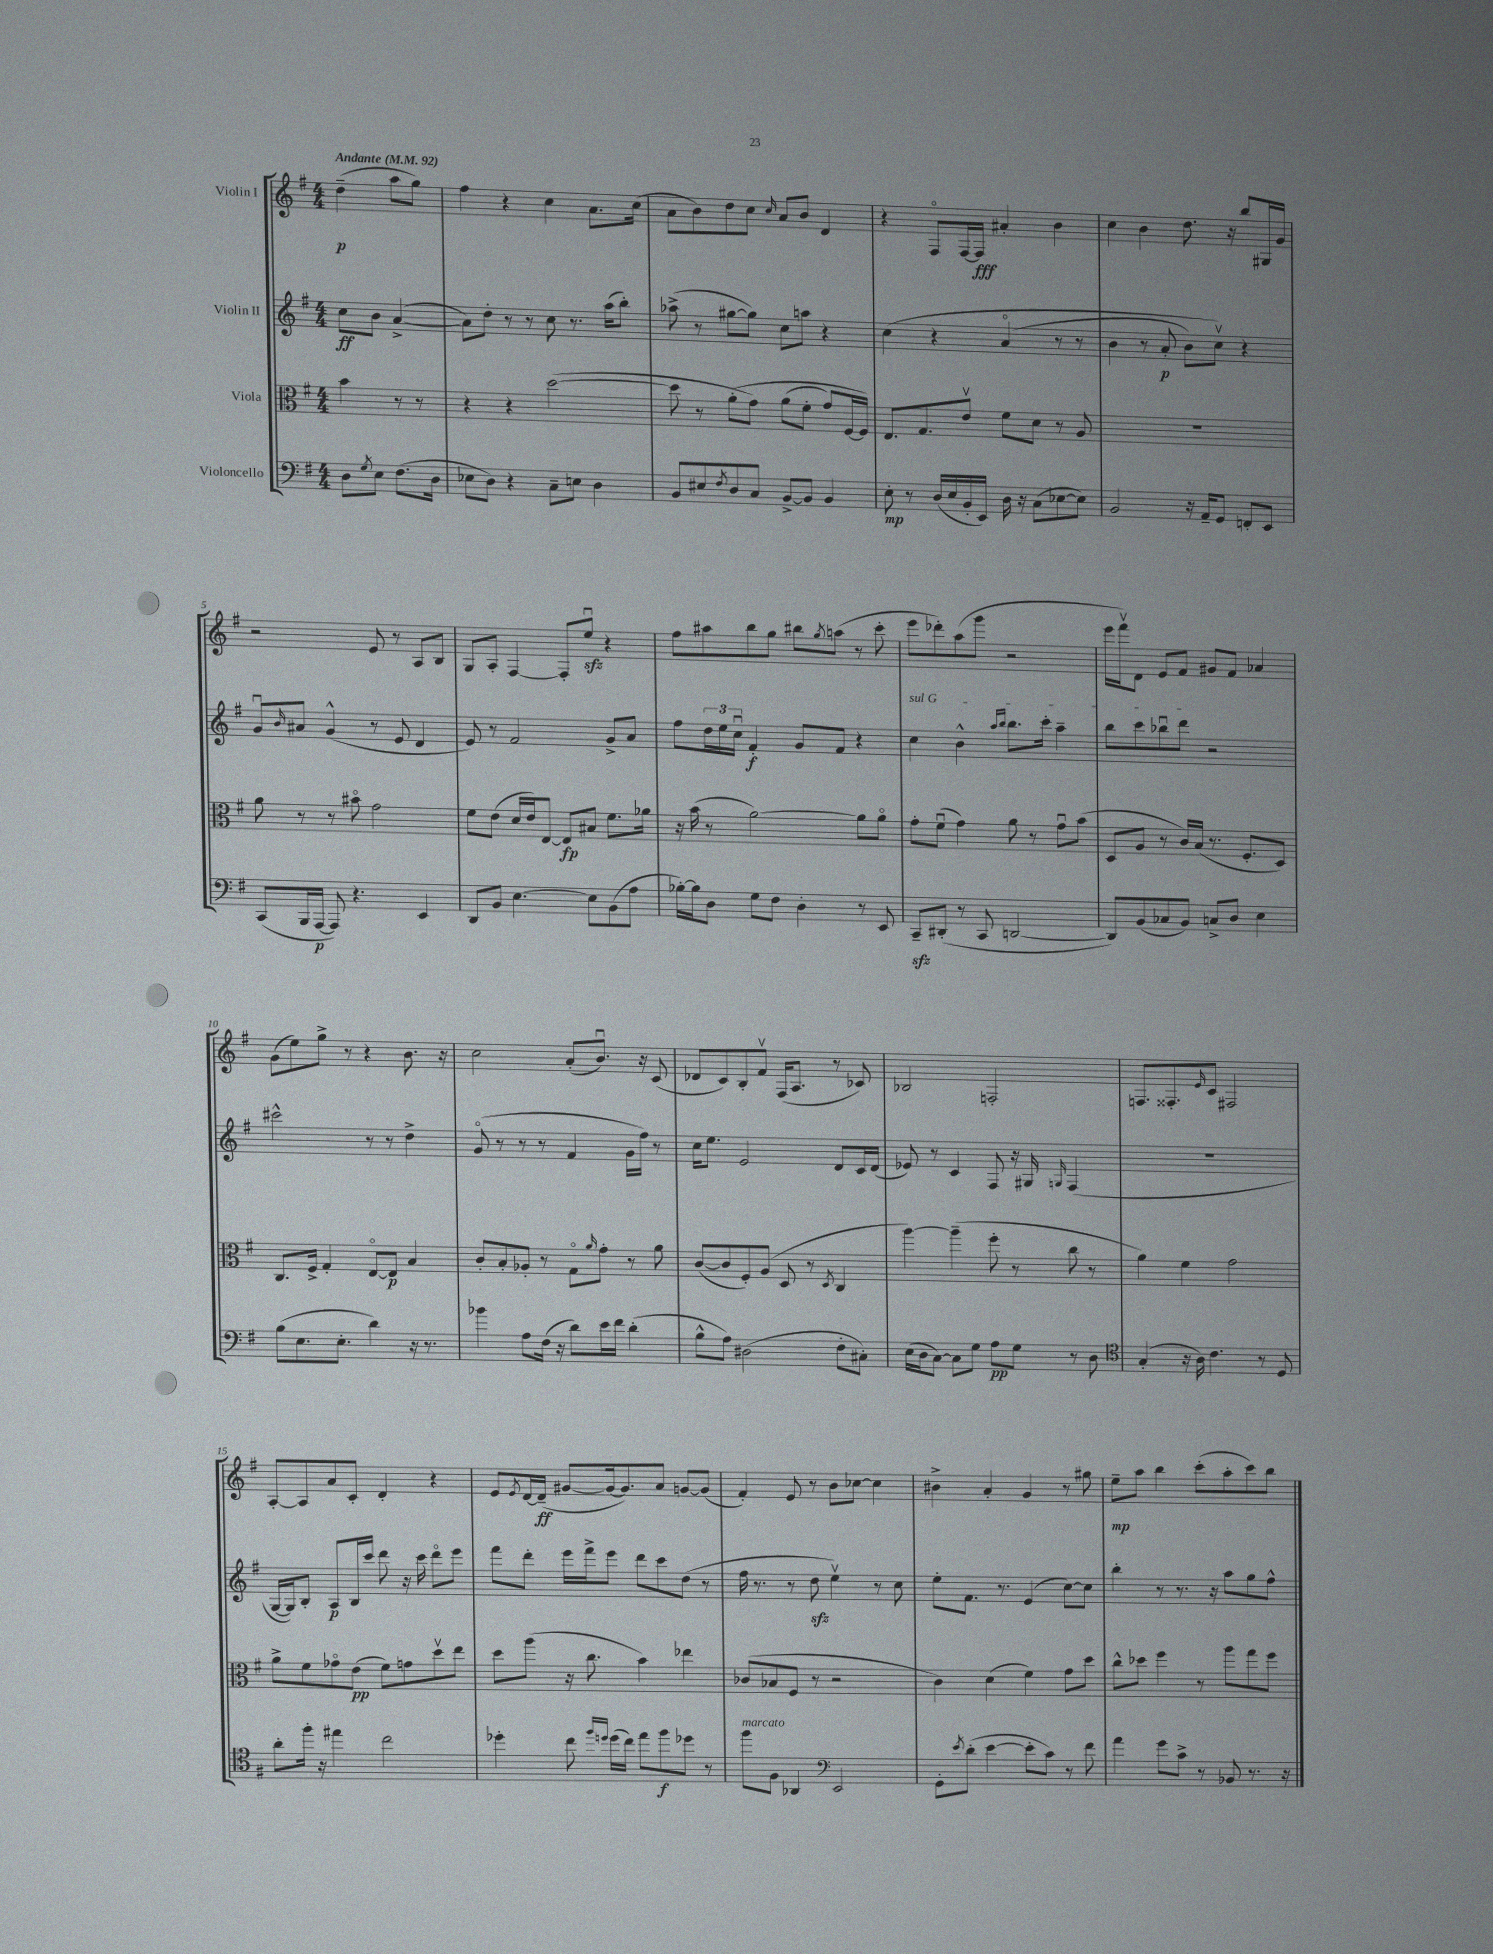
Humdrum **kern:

**kern	**kern	**kern	**kern
*staff4	*staff3	*staff2	*staff1
*clefF4	*clefC3	*clefG2	*clefG2
*k[f#]	*k[f#]	*k[f#]	*k[f#]
*M4/4	*M4/4	*M4/4	*M4/4
*MM92	*MM92	*MM92	*MM92
8D\L	4b\	8cc\L	(4dd~\
8qG/	.	.	.
8E\J	.	8b\J	.
(8.F#\L	8r	([4a^/	8aa\L
.	8r	.	8gg\J)
16D\Jk	.	.	.
=	=	=	=
8E-\L	4r	8a\]L)	4ff#\
8D\J)	.	8dd'\J	.
4r	4r	8r	4r
.	.	8r	.
8C~\L	([2dd\	8cc\	4cc\
8E\J	.	8.r	.
4D\	.	.	8.a\L
.	.	(16aa\LK	.
.	.	8bb'\J)	.
.	.	.	(16cc\Jk
=	=	=	=
8BB/L	8dd\]	(8aa-^\	8a\L
8E#/	8r	8r	8b\)
8qF#/	.	.	.
8D/	&(8a'\L	[8gg#\L	8dd\
8C/J	8g\J)	8gg#\]J)	8cc\J
.	.	.	16qqcc/
[8BB^/L	(8a\L	8cc\L	8a/L
8BB/]J	8f#'\J	8aa\J	8b/J
4BB/	8g/L)	4r	4d/
.	[16F#/L	.	.
.	16F#/]JJ&)	.	.
=	=	=	=
8E'\	8.E/L	&(4cc\	4r
8r	.	.	.
.	8.G/	.	.
(16D/LL	.	4r	8F#o/L
16E/	.	.	.
16BB'/	8ev/J	.	[16F#/L
16EE/JJ)	.	.	16F#/]JJ
16D\	8f#\L	(4ao/	4a#'/
16r	.	.	.
(8C\L	8d\J	.	.
[8E-\	8r	8r	4b\
8E-\]J)	8A/	8r	.
=	=	=	=
2BB/	1r	4b\	4cc\
.	.	8r	4b\
.	.	8a'/	.
16r	.	8b\L)	8.dd\
16AA~/LK	.	.	.
8GG/J	.	8ccv\J&)	.
.	.	.	16r
8FF'/L	.	4r	8bb/L
8EE/J	.	.	16G#/L
.	.	.	16g/JJ
=	=	=	=
(8CC/L	8a\	8gu/L	2r
.	.	16qqb/	.
16BBB/L	8r	8a#/J	.
[16AAA/JJ	.	.	.
8AAA/])	8r	(4g^^/	.
4.r	8b#o\	.	.
.	2g\	8r	8e/
.	.	8e/	8r
4EE/	.	4d/	8A/L
.	.	.	8B/J
=	=	=	=
8DD/L	8f#\L	8e/)	8G/L
8BB/J	(8e\J	8r	8A'/J
[4.E\	16d/LL	2f#/	[4F#/
.	16e/J)	.	.
.	[8E/J	.	.
.	8E/]L	.	8F#'/]L
8E\]L	8B#/J	.	8eeu/J
(8BB\	8.f#\L	8g^/L	4r
8A\J	.	8a/J	.
.	16a-\Jk	.	.
=	=	=	=
[16B-'\LL)	16r	8ff#\L	8ff#\L
16B-\]J	(16b\	.	.
8D\J	8r	24dd\L	8aa#\
.	.	24ee\	.
.	.	24ccu\JJ	.
8G\L	[2a\)	4f#'/	8bb\
8F#\J	.	.	8gg\J
4D'\	.	8g/L	8bb#\L
.	.	.	8qgg/
.	.	8f#/J	(8aa\J
8r	8a\]L	4r	8r
8EE/	8ao\J	.	8ccc'\
=	=	=	=
8CC~/L	8g'\L	4cc\	8eee\L
(8DD#'/J	(8f#u\J	.	8ddd-'\)
8r	4g\)	4b^^\	(8aa\
8CC/	.	.	8ggg\J
.	.	16qqaa/LL	.
.	.	16qqbb/JJ	.
[2DD/	8a\	8.bb\L	2r
.	8r	.	.
.	.	16ccc'\Jk	.
.	8gu\L	4aa~\	.
.	(8b\J	.	.
=	=	=	=
8DD/]L)	8D/L	8bb\L	16eee\LL
.	.	.	16fff#v\J)
(8BB/	8A/J	8ccc\	8d\J
8C-/	8r	8bb-u\	8e/L
8BB/J)	16c/LL)	8ddd\J	8f#/J
.	(16B/JJ	.	.
8C^/L	8.r	2r	8g#/L
8D/J	.	.	8f#/J
.	8.F#'/L	.	.
4E\	.	.	4a-/
.	8D/J)	.	.
=	=	=	=
(8B\L	8.C/L	2ccc#^^\	(8g\L
8.E\	.	.	8ee\)
.	16F#^/Jk	.	.
.	4G'/	.	8gg^\J
8.E'\J	.	.	.
.	.	.	8r
4d\)	[8Eo/L	8r	4r
.	8E/]J	8r	.
16r	4B/	4dd^\	8.b\
8.r	.	.	.
.	.	.	16r
=	=	=	=
4b-\	8c'/L	(8go/	2cc\
.	8B'/	8r	.
8A\L	8A-'/J	8r	.
(16F#\Jk	8r	8r	.
16r	.	.	.
8d\L)	8Go\L	4f#/	(8a'/L
.	16qqa/	.	.
16e\L	8g'\J	.	8.bu/J)
16f#\JJ	.	.	.
(4d'\	8r	16g\LL	.
.	.	16ff#\JJ)	16r
.	8a\	8r	(8c/
=	=	=	=
8B^^\L	([8c/L	16cc\LK	8d-/L
.	.	8.ee\J	.
8A\J)	8c/]	.	8c/)
(2D#\	8F#'/)	2e/	8B'/
.	(8A/J	.	8f#v/J
.	8D/	.	(16F#/LK
.	.	.	8.A/J
.	8r	.	.
.	8qD/	.	.
8F#'\L	4C/	8d/L	8r
8C#'\J)	.	16c/L	8c-/)
.	.	(16d/JJ	.
=	=	=	=
(16E\LL	[4aa\)	8e-/)	2B-/
16D\J	.	.	.
[8C\J)	.	8r	.
8C\]L	(4aa~\]	4c/	.
8G\J	.	.	.
8A\L	8ff#'\	8F#/	2F'/
8G\J	8r	16r	.
.	.	16G#/	.
.	.	16qqG/	.
8r	8cc\	(4F#/	.
8D\	8r	.	.
=	=	=	=
*clefC4	*	*	*
(4G'/	4a\)	1r	8.F/L
.	.	.	8.F##'/
16r	4f#\	.	.
16A\)	.	.	.
.	.	.	16qqe/
4.c\	.	.	8c/J
.	2g\	.	2F#/
8r	.	.	.
8D/	.	.	.
=	=	=	=
8a'\L	8a^\L	[16G/LL	[8A'/L
.	.	16G/]J)	.
16ff#'\Jk	8f#\	8B'/J	8A/]
16r	.	.	.
4ee#\	8g-o\	8A/L	8a/
.	(8e\J	16B/L	8c'/J
.	.	16ccc/JJ	.
2cc\	8f#\L)	8ddd\	4d'/
.	8g\	16r	.
.	.	16ccc\	.
.	8ddv\	8dddo\L	4r
.	8ee\J	8eee\J	.
=	=	=	=
4dd-'\	8dd\L	8fff#\L	8e/L
.	.	.	8qe/
.	(8aa\J	8ddd'\J	[16d/L
.	.	.	(16d~/]JJ
8cc\	16r	16eee\LL	[8g#/L
.	8.cc\	16fff#^\J	.
16qqff#/LL	.	.	.
16qqdd/JJ	.	.	.
(16dd\LL	.	8eee\J	16g#/_k
16cc\JJ)	.	.	8.g#/])
8ee\L	4b\)	8ddd\L	.
8ff#\	.	8ccc\	8a/J
8dd-\J	4ee-\	(8dd\J	[8g/L
8r	.	8r	(8g/]J
=	=	=	=
8ff#\L	(8c-/L	16ff#\	4f#'/)
.	.	8.r	.
8F#\J	8B-/	.	.
4AA-/	8F#/J	8r	8e/
.	8r	8dd\	8r
*clefF4	*	*	*
2EE/	2r	4eev\)	8b\L
.	.	.	[8cc-\J
.	.	8r	4cc-\]
.	.	8cc\	.
=	=	=	=
8GG'\L	4c\)	8ee'\L	4b#^\
8qe/	.	.	.
(8d'\J	.	8.f#\J	.
[4e\	(4d\	.	4a'/
.	.	8.r	.
8e'\]L	4f#\)	(4e/	4g/
8c\J)	.	.	.
8r	8g\L	[8cc\L)	8r
8f#\	8dd\J	8cc\]J	8gg#\
=	=	=	=
4a\	8cc^^\L	4bb'\	8ee~\L
.	8dd-\J	.	8aa\J
8g\L	4ff#\	8r	4bb\
8c^\J	.	8.r	.
8r	8r	.	(8ccc'\L
.	.	16r	.
8BB-/	8aa\L	8aa\L	8aa'\
8.r	8gg\	8gg\	8ccc\)
.	8ff#\J	8ff#^^\J	8bb\J
16r	.	.	.
==	==	==	==
*-	*-	*-	*-
